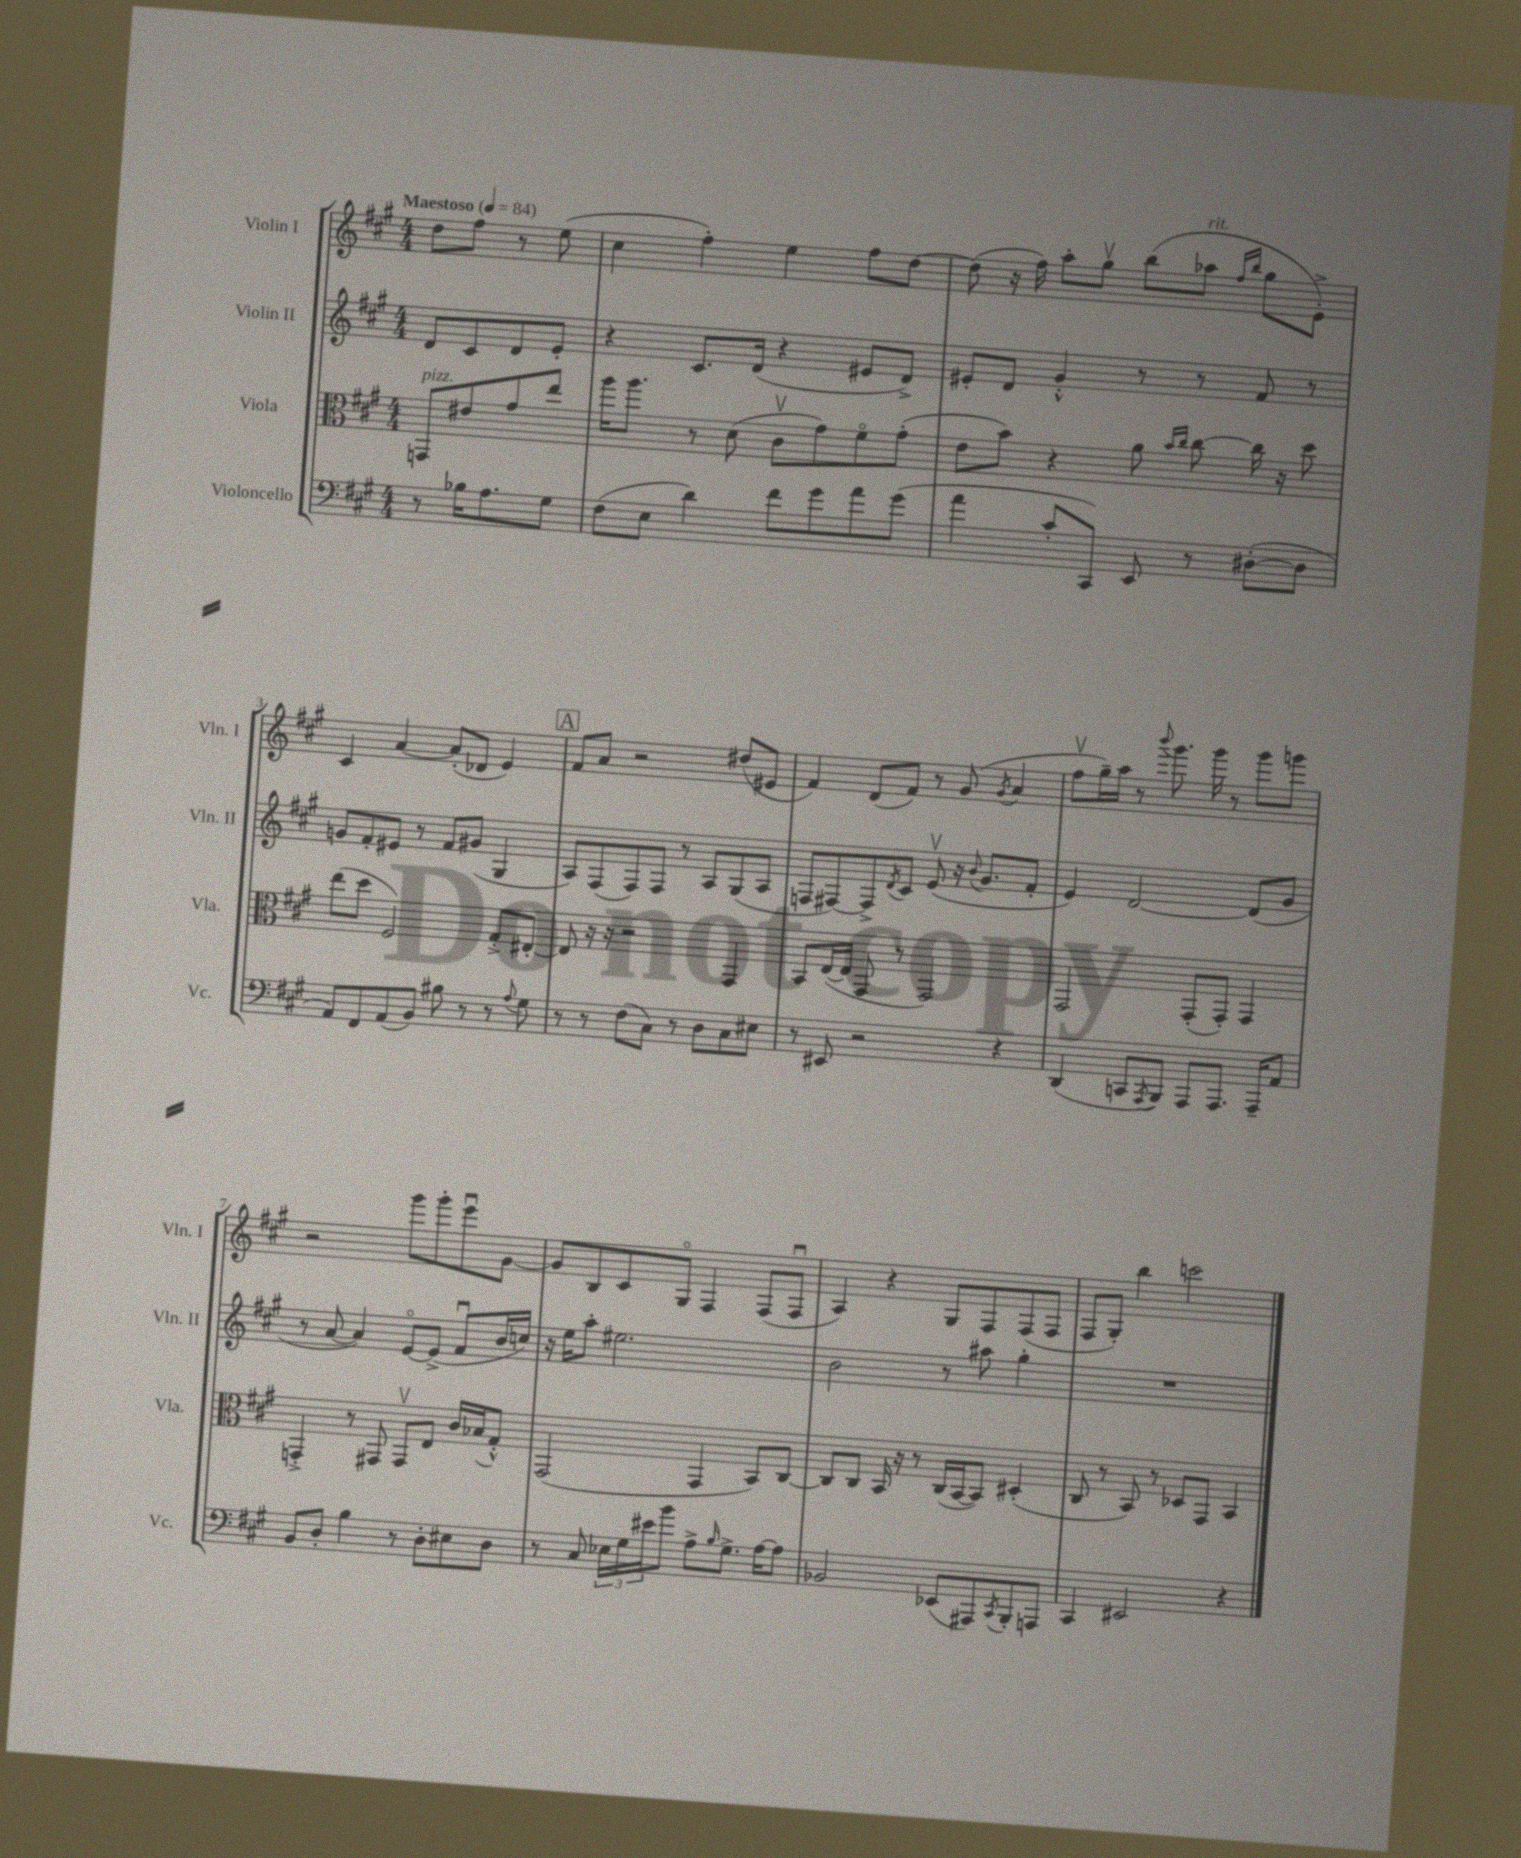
<<
\new StaffGroup <<
\new Staff = "s0" \with { instrumentName = "Violin I" shortInstrumentName = "Vln. I" } {
    \clef treble \key a \major \numericTimeSignature \time 4/4 \partial 2 \tempo "Maestoso" 4 = 84
    d''8 fis''8 r8 e''8( |
    cis''4 fis''4-.) e''4 fis''8 d''8~ |
    d''8( r16 fis''16) a''8-. gis''8\upbow b''8( aes''8^\markup { \italic "rit." } \grace { fis''16 b''16 } gis''8 e'8-.->) |
    cis'4 a'4~ a'8-.( des'8 e'4) |
    \mark \markup { \box "A" } fis'8 a'8 r2 dis''8( eis'8 |
    fis'4) d'8( fis'8) r8 gis'8( \acciaccatura { gis'8 } a'4 |
    fis''8\upbow gis''16--) a''16 r8 \appoggiatura { b'''8 } gis'''8. gis'''16 r8 gis'''8 g'''8 |
    r2 gis'''8 gis'''8-. e'''8\downbow gis'8~ |
    gis'8 b8 cis'8 gis8\flageolet fis4 fis8( fis8\downbow |
    a4) r4 gis8 fis8 fis8( fis8 |
    fis8 gis8-.) b''4 c'''2 \bar "|." |
}
\new Staff = "s1" \with { instrumentName = "Violin II" shortInstrumentName = "Vln. II" } {
    \clef treble \key a \major \numericTimeSignature \time 4/4 \partial 2
    d'8 cis'8 d'8 e'8-. |
    r4 cis'8. d'16( r4 eis'8 d'8->) |
    eis'8-. d'8 gis'4-.-^ r8 r8 fis'8 r8 |
    g'8 fis'8-. eis'8 r8 fis'8 gis'8( gis4 |
    \mark \markup { \box "A" } a8) fis8( fis8) fis8 r8 a8 gis8( a8 |
    f8 fis8~) fis8-> \acciaccatura { d'8 } cis'8 e'8\upbow( r16 \appoggiatura { b'8 } gis'8. fis'8-. |
    e'4) d'2~ d'8( gis'8 |
    r8 a'8~ a'4) e'8~\flageolet e'8->( fis'8\downbow b'16 c''16) |
    r16 e''16 a''8-. eis''2. |
    b'2 r8 ais''8 gis''4-. |
    R1 \bar "|." |
}
\new Staff = "s2" \with { instrumentName = "Viola" shortInstrumentName = "Vla." } {
    \clef alto \key a \major \numericTimeSignature \time 4/4 \partial 2
    g,8^\markup { \italic "pizz." } eis'8 gis'8 e''8 |
    a''16 a''8. r8 d'8( cis'8\upbow gis'8) fis'8\flageolet gis'8-.( |
    e'8 b'8) r4 a'8 \grace { b'16 cis''16 } cis''8~ cis''16 r16 d''8 |
    e''8( d''8 fis2) gis8-.-> eis8~-. |
    \mark \markup { \box "A" } eis8 r16 r16 r2 gis,4 |
    b,8 e16~( e16 gis,8 r8 gis,2) |
    gis,2 gis,8-.( gis,8-.) gis,4 |
    g,4-.-> r8 gis,8 gis,8\upbow e8 cis'16 bes16( gis8-.-^) |
    gis,2( gis,4 b,8) cis8~ |
    cis8 cis8 b,16 r16 r8 cis16( b,16~ b,8) dis4-.( |
    cis8 r8 b,8) r8 des8 gis,8 b,4 \bar "|." |
}
\new Staff = "s3" \with { instrumentName = "Violoncello" shortInstrumentName = "Vc." } {
    \clef bass \key a \major \numericTimeSignature \time 4/4 \partial 2
    r8 bes16 a8. gis8 |
    fis8( e8 d'4) fis'8 gis'8 a'8 gis'8( |
    a'4 cis'8-. cis,8) e,8 r8 dis8~-.( dis8 |
    a,8) fis,8 a,8( b,8) bis8 r8 r8 \appoggiatura { a8 } gis8 |
    \mark \markup { \box "A" } r8 r8 fis8( cis8) r8 d8 cis8 eis8 |
    r8 eis,8 r2 r4 |
    d,4( c,8 \acciaccatura { a,,8 } b,,8) a,,8 a,,8. a,,16-- a,8 |
    b,8 d8-. b4 r8 d8-. eis8 d8 |
    r8 cis8 \tuplet 3/2 { ees16 gis16 eis'16 } b'8 a8-> \grace { b16 } gis8.-> a16~ a8 |
    bes,2 ees,8( ais,,8) \acciaccatura { cis,8 } b,,8-. a,,8 |
    cis,4 eis,2 r4 \bar "|." |
}
>>
>>
